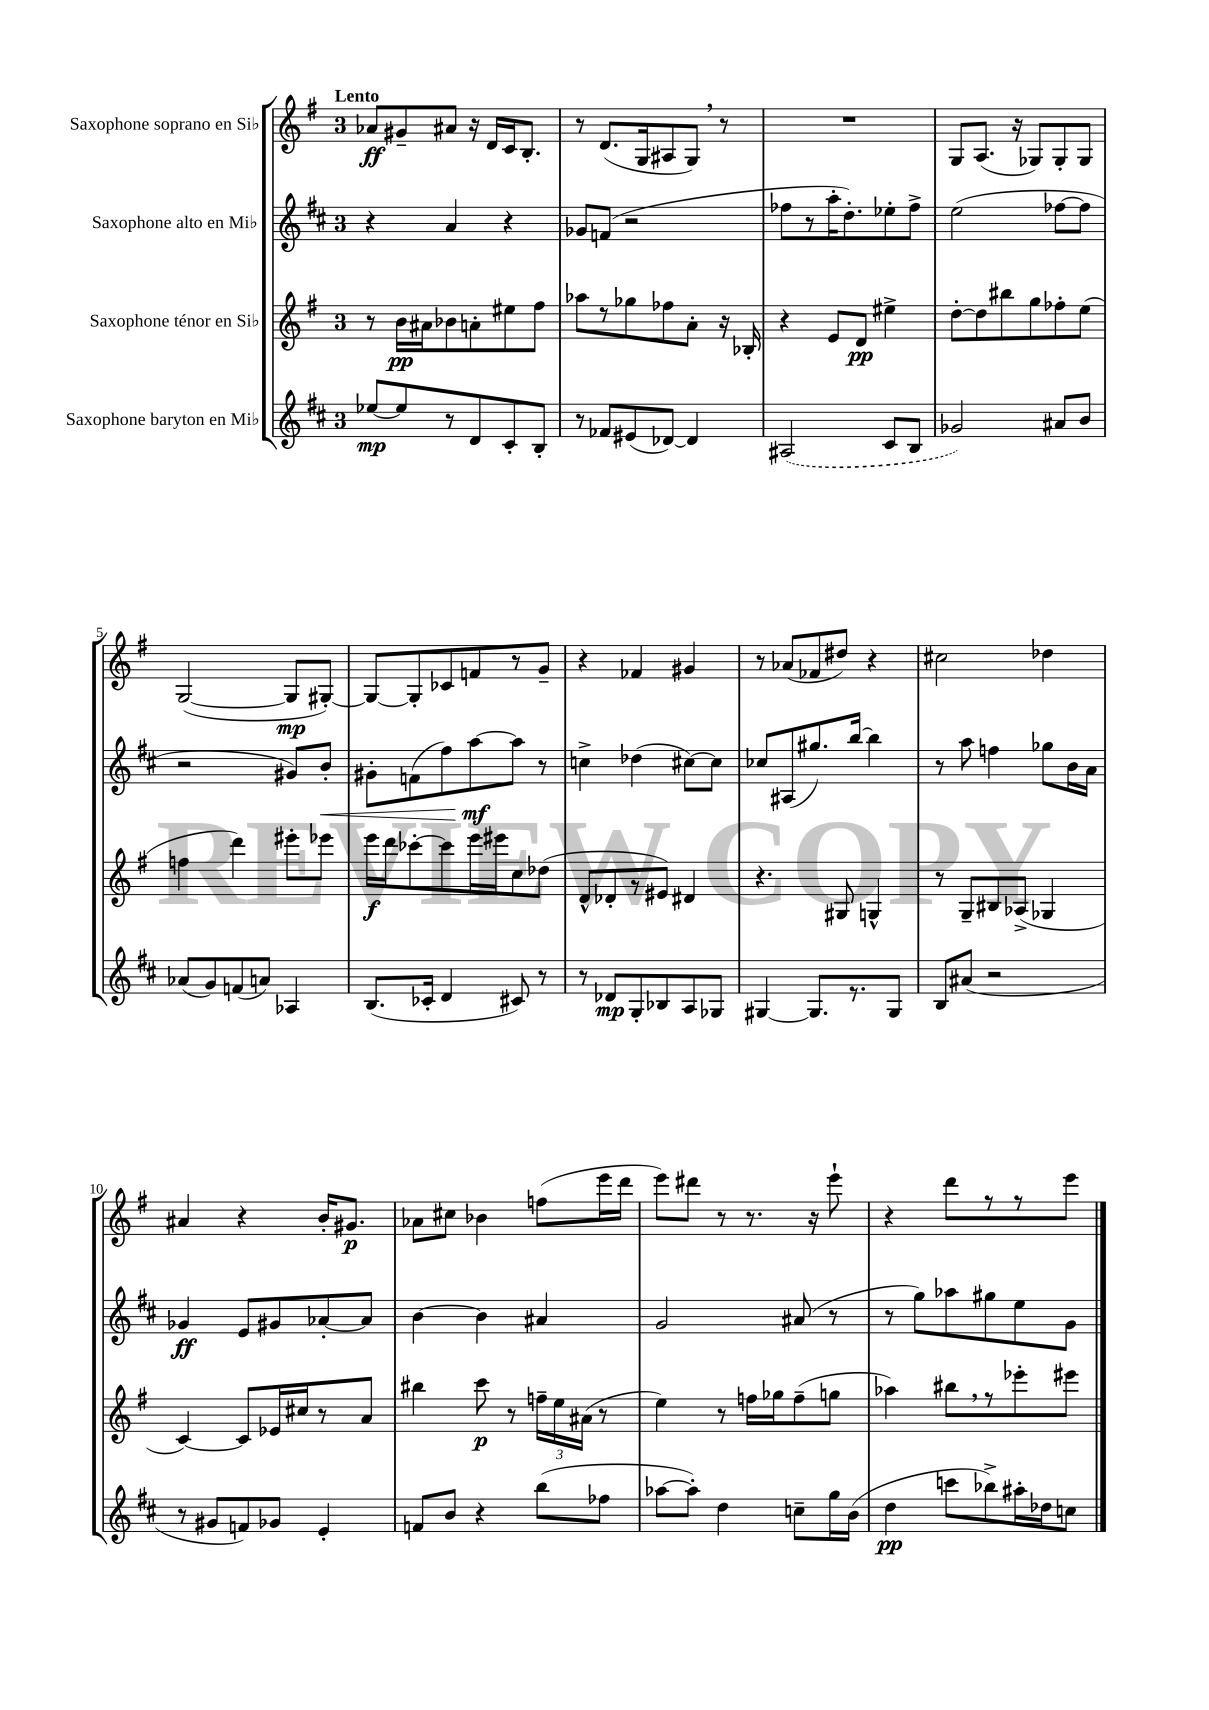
<<
\new StaffGroup <<
\new Staff = "s0" \with { instrumentName = "Saxophone soprano en Sib" } {
    \clef treble \key g \major \once \override Staff.TimeSignature.style = #'single-digit \time 3/4 \tempo "Lento"
    \autoBeamOff aes'8[\ff gis'8-- ais'8] r16 d'16[ c'16 b8.]-. |
    r8 d'8.[( g16 ais8 g8]) \breathe r8 |
    R2. |
    g8[ a8.]( r16 ges8[) ges8-. ges8] |
    g2~( g8[\mp gis8]~-.) |
    gis8[~ gis8-. ces'8 f'8 r8 g'8]-- |
    r4 fes'4 gis'4 |
    r8 aes'8[( fes'8 dis''8]) r4 |
    cis''2 des''4 |
    ais'4 r4 b'16[-. gis'8.]\p |
    aes'8[ cis''8] bes'4 f''8[( e'''16 d'''16] |
    e'''8[) dis'''8] r8 r8. r16 e'''8-! |
    r4 d'''8[ r8 r8 e'''8] \bar "|." |
}
\new Staff = "s1" \with { instrumentName = "Saxophone alto en Mib" } {
    \clef treble \key d \major \once \override Staff.TimeSignature.style = #'single-digit \time 3/4
    \autoBeamOff r4 a'4 r4 |
    ges'8[ f'8]( r2 |
    fes''8[ r8 a''16-. d''8.-.) ees''8-. fes''8]-> |
    e''2( fes''8[~ fes''8] |
    r2 gis'8[) b'8]-.\< |
    gis'8[-. f'8( fis''8) a''8~\mf\! a''8] r8 |
    c''4-> des''4( cis''8[~) cis''8] |
    ces''8[ ais8( gis''8.) b''16]~ b''4 |
    r8 a''8 f''4 ges''8[ b'16 a'16] |
    ges'4\ff e'8[ gis'8 aes'8~-. aes'8] |
    b'4~ b'4 ais'4 |
    g'2 ais'8( r8 |
    r8 g''8[) aes''8 gis''8 e''8 g'8] \bar "|." |
}
\new Staff = "s2" \with { instrumentName = "Saxophone ténor en Sib" } {
    \clef treble \key g \major \once \override Staff.TimeSignature.style = #'single-digit \time 3/4
    \autoBeamOff r8 b'16[\pp ais'16 bes'8 a'8-. eis''8 fis''8] |
    aes''8[ r8 ges''8 fes''8 a'8]-. r16 bes16-. |
    r4 e'8[ d'8]\pp eis''4-> |
    d''8[~-. d''8 bis''8 g''8 fes''8-. e''8]( |
    f''4 d'''4) eis'''8[-. ees'''8] |
    e'''16[\f d'''16 ces'''8~-. ces'''8 e'''16 eis'''16 c''8 des''8]( |
    d'8[-^ des'8-. r8 eis'8]) dis'4 |
    r4. gis8 g4-^ |
    r8 g8[-- bis8 aes8]->( ges4 |
    c'4~) c'8[ ees'16 cis''16 r8 a'8] |
    bis''4 c'''8\p r8 \tuplet 3/2 { f''16[-- e''16 ais'16]( } r8 |
    e''4) r8 f''16[ ges''16 f''8--( g''8] |
    aes''4) bis''8[ \breathe r8 ees'''8-. eis'''8] \bar "|." |
}
\new Staff = "s3" \with { instrumentName = "Saxophone baryton en Mib" } {
    \clef treble \key d \major \once \override Staff.TimeSignature.style = #'single-digit \time 3/4
    \autoBeamOff ees''8[~\mp ees''8 r8 d'8 cis'8-. b8]-. |
    r8 fes'8[ eis'8( des'8]~) des'4 |
    \once \slurDashed ais2( cis'8[ b8] |
    ges'2) ais'8[ b'8] |
    aes'8[( g'8) f'8( a'8]) aes4 |
    b8.[( ces'16]-. d'4 cis'8) r8 |
    r8 des'8[\mp g8-. bes8 a8 ges8] |
    gis4~ gis8.[ r8. gis8] |
    b8[ ais'8]( r2 |
    r8 gis'8[ f'8) ges'8] e'4-. |
    f'8[ b'8] r4 b''8[( fes''8] |
    aes''8[~ aes''8]-.) d''4 c''8[-- g''16 b'16]( |
    d''4\pp c'''8[ bes''8->) ais''16-. des''16 c''8] \bar "|." |
}
>>
>>
